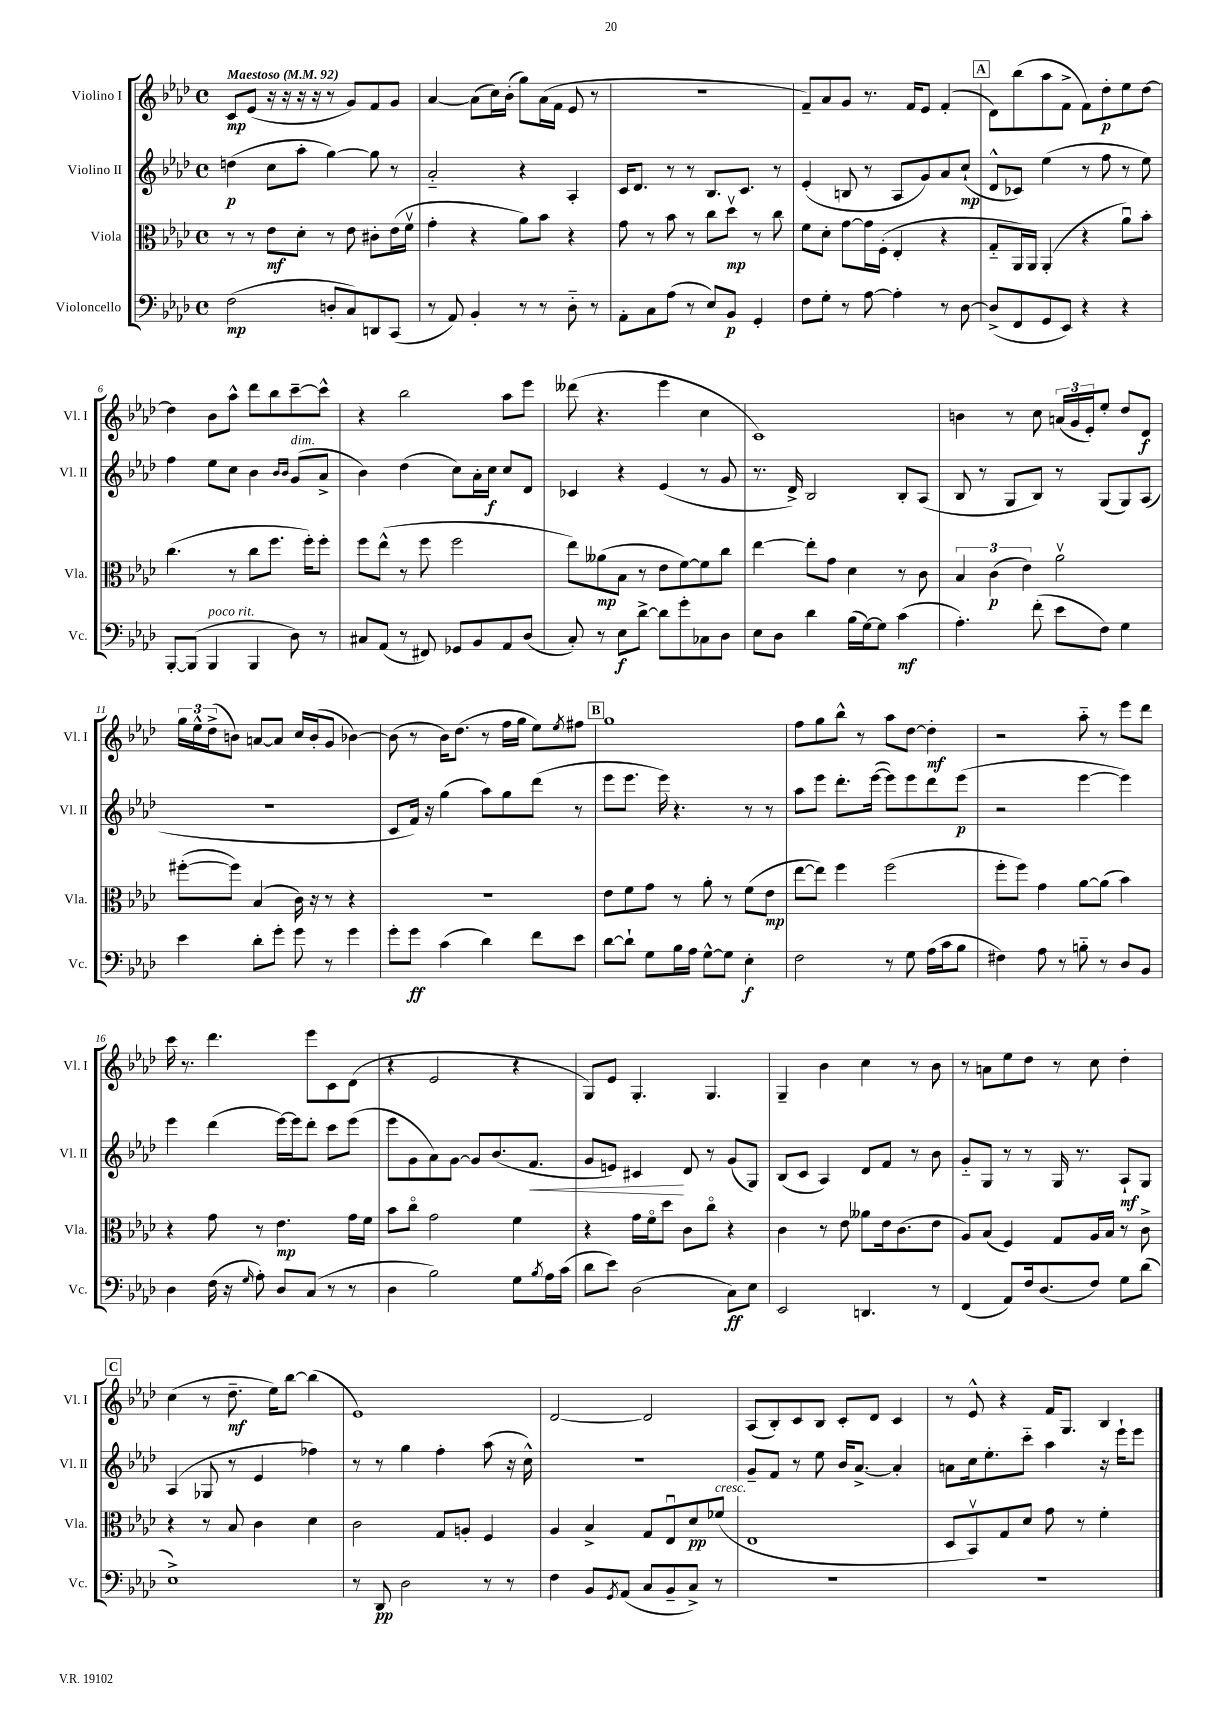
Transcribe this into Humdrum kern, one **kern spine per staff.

**kern	**kern	**kern	**kern
*staff4	*staff3	*staff2	*staff1
*clefF4	*clefC3	*clefG2	*clefG2
*k[b-e-a-d-]	*k[b-e-a-d-]	*k[b-e-a-d-]	*k[b-e-a-d-]
*M4/4	*M4/4	*M4/4	*M4/4
*met(c)	*met(c)	*met(c)	*met(c)
*MM92	*MM92	*MM92	*MM92
(2F	8r	(4dd	8c
.	8r	.	(8e-
.	8e-	8cc	16r
.	.	.	16r
.	8d-'	8aa-'	16r
.	.	.	16r
8D'	8r	[4gg)	8r
8C)	8e-	.	8g)
8DD	8c#'	8gg]	8f
(8CC	(16e-	8r	8g
.	16fv	.	.
=	=	=	=
8r	4g'	2a-'~	[4a-
8AA-)	.	.	.
4BB-'	4r	.	(8a-]
.	.	.	16cc)
.	.	.	(16b-'
8r	8a-)	4r	8gg)
8r	8b-	.	(16a-
.	.	.	16f
8D-'~	4r	4A-'	8e-
8r	.	.	8r
=	=	=	=
8AA-'	8g	16c	1r
.	.	8.d-	.
8C	8r	.	.
(8A-	8b-	8r	.
8r	8r	8r	.
8E-)	8cc	8.B-	.
8BB-	8dd-v	.	.
.	.	8.c	.
4GG'	8r	.	.
.	8cc	8r	.
=	=	=	=
8F	8f	(4e-'	8f~)
8G'	8d-'	.	8a-
8r	[8g	8B	8g
[8A-	16g]	8r	8.r
.	(16F'	.	.
4A-']	4E-'	8A-	.
.	.	.	16f
.	.	8g)	8e-
8r	4r	8a-	(4f'
[8D-	.	(8cc`	.
=	=	=	=
(8D-^]	8G'~	8d-^^	8d-)
8FF	16AA-)	8c-)	(8bb-
.	16AA-	.	.
8GG	(4AA-'	(4ee-	8aa-
8EE-)	.	.	8f^
4r	4r	8r	8f)
.	.	8ff	8dd-'
4r	8a-u)	8r	8ee-
.	8b-'	8ee-)	[8dd-
=	=	=	=
[8BBB-'	(4.cc	4ff	4dd-]
(8BBB-]	.	.	.
4BBB-	.	8ee-	8b-
.	8r	8cc	8aa-^^
4BBB-	8cc	4b-	8ddd-
.	8.ff	.	8bb-
.	.	16qqb-	.
.	.	16qqb-	.
8D-)	.	(8g	[8ccc~
.	16ff')	.	.
8r	8ff'	8a-^	8ccc^^]
=	=	=	=
8C#	8ff	4b-)	4r
(8AA-	(8ee-^^	.	.
8r	8r	(4dd-	2bb-
8FF#)	8ff	.	.
8GG-	2ff	8cc)	.
8BB-	.	16a-'	.
.	.	16cc	.
8AA-	.	8cc	8aa-
(8D-	.	8d-	8eee-
=	=	=	=
8C')	8ee-)	4c-	(8ddd--
8r	(8a--	.	4.r
8E-	8B-	4r	.
[8d-^	8r	.	.
8d-]	8e-	(4e-	4eee-
8g'	[8f)	.	.
8C-	8f]	8r	4cc
8D-	8cc	8g	.
=	=	=	=
8E-	[4ee-	8.r	1c)
8D-	.	.	.
.	.	16d-^)	.
4d-	8ee-']	2B-	.
.	8g	.	.
(16B-	4d-	.	.
[16G)	.	.	.
8G]	.	.	.
(4c	8r	8B-'	.
.	8c	(8A-	.
=	=	=	=
4.A-')	6B-	8B-	4b
.	.	8r	.
.	(6c	.	.
.	.	8G	8r
.	6e-)	.	.
(8f'	.	8B-)	8cc
8e-	2a-v	8r	(24a
.	.	.	24g
.	.	.	24e-')
8F)	.	(8G	8ee-'
4G	.	8G)	8dd-
.	.	(8A-	8d-
=	=	=	=
4e-	([8ff#'	1r	24gg
.	.	.	24ee-^^
.	.	.	(24dd-^
.	8ff#])	.	8b)
8d-'	(4B-	.	[8a
8g'	.	.	8a]
8g	16c)	.	16cc
.	16r	.	(16b'
8r	8r	.	8g
4g	4r	.	[4b-)
=	=	=	=
8g'	1r	8c	(8b-]
8g	.	16f)	8r
.	.	16r	.
(4c	.	(4gg	16b-)
.	.	.	(8.dd-
4d-)	.	8aa-)	8r
.	.	8gg	16ff
.	.	.	16gg
8f	.	(8ddd-	8ee-)
.	.	.	8qee-
8e-	.	8r	8ff#
=	=	=	=
[8d-	8e-	8eee-	1gg
8d-`]	8f	8.eee-	.
8G	8g	.	.
.	.	16eee-)	.
16B-	8r	4.r	.
16A-	.	.	.
[8G^^	8a-'	.	.
8G]	8r	.	.
4E-'	(8f	8r	.
.	8e-	8r	.
=	=	=	=
2F	[8ee-	8aa-	8ff
.	8ee-])	8eee-	8gg
.	4ff	8.ddd-'	8bb-^^
.	.	.	8r
.	.	([16eee-	.
8r	(2ff	8eee-])	8aa-
8G	.	8eee-	[8dd-
(16A-	.	8ddd-	4dd-']
16c	.	.	.
8B-	.	(8eee-	.
=	=	=	=
4F#)	8ff'	2r	2r
.	8ff)	.	.
8A-	4g	.	.
8r	.	.	.
8B'~	[8a-	[4eee-	8aa-'~
8r	(8a-]	.	8r
8D-	4b-)	4eee-])	8eee-
8BB-	.	.	8ddd-
=	=	=	=
4D-	4r	4eee-	16ccc
.	.	.	8.r
(16F	8g	(4ddd-	4.ddd-
16r	.	.	.
16qqG	.	.	.
8A-')	8r	.	.
8D-	4.e-	[16eee-)	.
.	.	16eee-]	.
(8C	.	8ddd-'	8eee-
8r	.	8ccc	8c
8r	16g	(8eee-	(8d-
.	16f	.	.
=	=	=	=
4D-	8b-	8eee-	4r
.	8cco	8g	.
2B-)	2g	8a-)	2e-
.	.	[8g	.
.	.	8g]	.
.	.	(8.b-	.
8G	4f	.	4r
.	.	8.f	.
8qB-	.	.	.
16A-	.	.	.
(16c	.	.	.
=	=	=	=
8d-	4r	8g	8G)
8e-)	.	8e)	8e-
(2D-	16g	4c#	4.G'
.	16fo	.	.
.	8dd-	.	.
.	8c	8d-	.
.	8cco	8r	4.G
8C)	4r	(8g	.
8E-	.	8G)	.
=	=	=	=
2EE-	4c	(8B-	4G~
.	.	8c	.
.	8r	4A-)	4b-
.	8e-	.	.
4.DD	8a--	8d-	4cc
.	16e-	8f	.
.	(8.c	.	.
.	.	8r	8r
8r	8e-	8b-	8b-
=	=	=	=
(4FF	8A-)	8g'~	8r
.	(8B-	8G	8a
8AA-)	4F)	8r	8ee-
16F	.	8r	8dd-
(8.D-	.	.	.
.	8G	16G	8r
.	.	8.r	.
8F)	16A-	.	8cc
.	16B-	.	.
8G	8r	8A-`	4dd-'
(8d-	8c^	8G	.
=	=	=	=
1E-^)	4r	(4A-	(4cc
.	8r	8G-	8r
.	8B-	8r	8.dd-~
.	4c	4e-	.
.	.	.	16ee-)
.	.	.	[8bb-
.	4d-	4ff-)	(4bb-]
=	=	=	=
8r	2c	8r	1e-)
8DD-	.	8r	.
2D-	.	4gg	.
.	8G	4ff'	.
.	8A'	.	.
8r	4F	(8aa-	.
8r	.	16r	.
.	.	16cc^^)	.
=	=	=	=
4F	4A-	1r	[2d-
8BB-	4B-^	.	.
8qGG	.	.	.
(8AA-	.	.	.
8C	8G	.	2d-]
8BB-~	8E-u	.	.
8C^)	8d-	.	.
8r	(8f-	.	.
=	=	=	=
1r	1E-	8g~	(8A-
.	.	8f	8B-')
.	.	8r	8c
.	.	8ee-	8B-
.	.	16b-	8c'
.	.	[8.a-^	.
.	.	.	8d-
.	.	4a-']	4c
=	=	=	=
1r	8D-	8a	8r
.	8BB-v)	16cc	8e-^^
.	.	8.ee-'	.
.	8G	.	4r
.	8d-	8ccc'~	.
.	8g	4aa-	16f
.	.	.	8.G
.	8r	.	.
.	4f'	16r	4B-
.	.	16eee-`	.
.	.	8eee-	.
==	==	==	==
*-	*-	*-	*-
